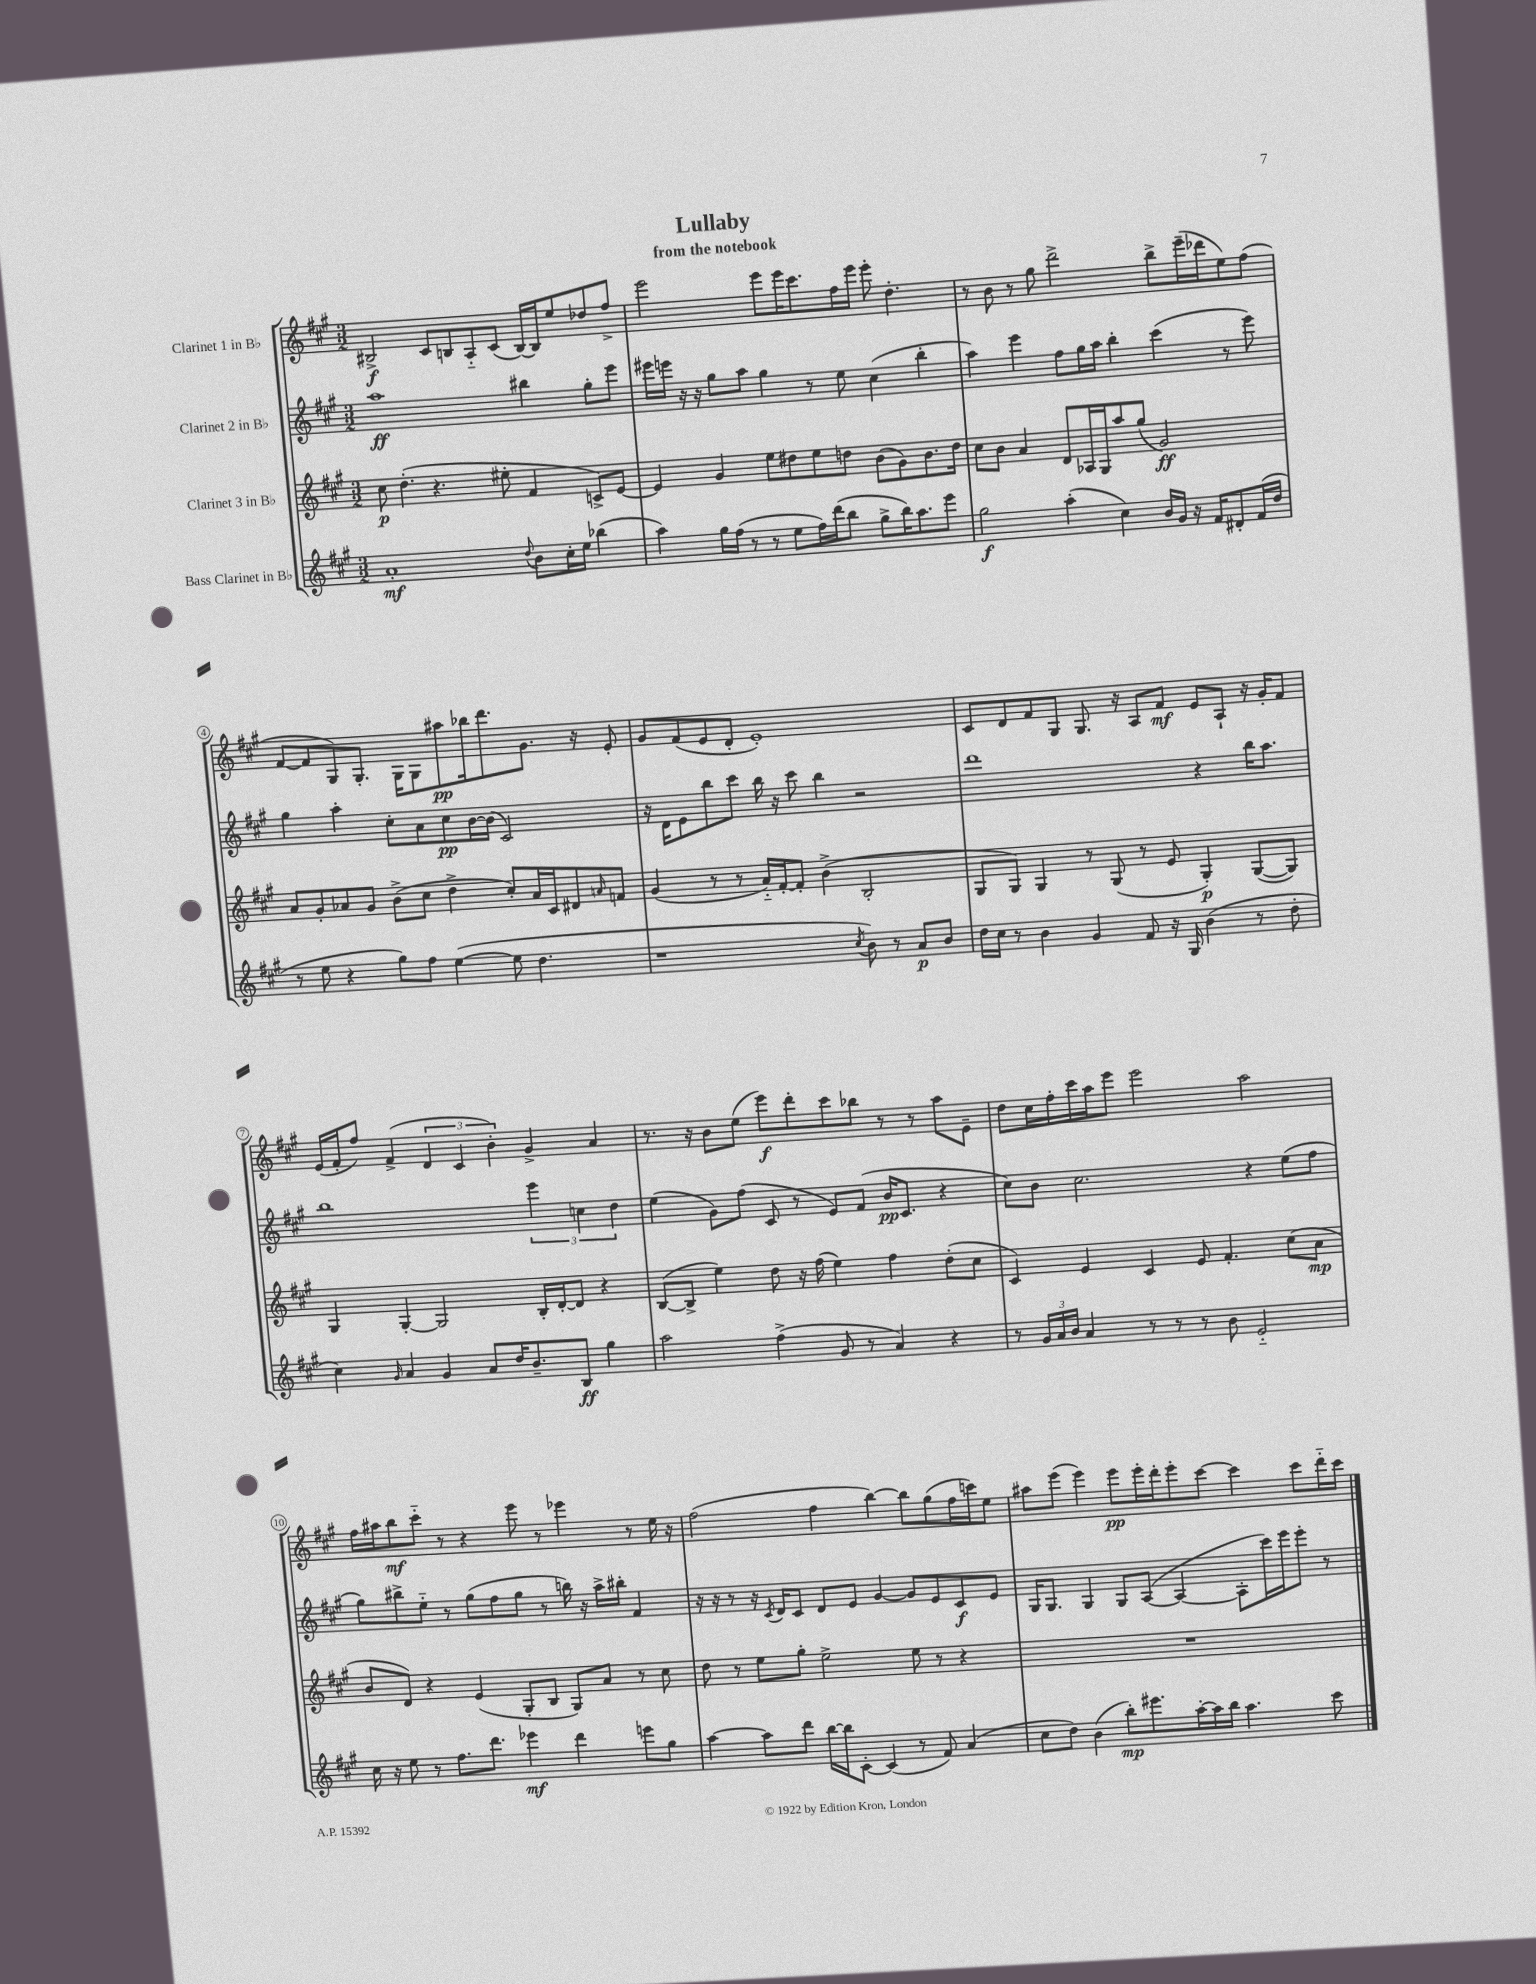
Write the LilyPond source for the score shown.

\header { title = "Lullaby" subtitle = "from the notebook" }
<<
\new StaffGroup <<
\new Staff = "s0" \with { instrumentName = "Clarinet 1 in Bb" } {
    \clef treble \key a \major \numericTimeSignature \time 3/2
    bis2->\f cis'8 b8 a8-_ cis'8( b16~) b16 e''8 des''8 fis''8-> |
    e'''2 e'''8 e'''16 cis'''8. fis''16 e'''16 e'''8-. d''4.-. |
    r8 b'8 r8 gis''8 d'''2-> b''8-> e'''16--( des'''16 e''8) fis''8( |
    fis'8~ fis'8 gis8) gis8.-. gis16 gis8 ais''8\pp bes''16 d'''8. gis'8. r16 e'8-. |
    gis'8 fis'8( e'8 d'8-. e'1-.) |
    cis'8 d'8 fis'8 gis8 gis8. r16 a8 fis'8\mf e'8 a8-! r16 gis'16-. fis'8 |
    e'16( fis'16-. fis''8) fis'4->( \tuplet 3/2 { d'4 cis'4 b'4-.) } gis'4-> a'4 |
    r8. r16 b'8 e''8( e'''8\f) d'''8-. cis'''8 bes''8 r8 r8 a''8 e'8-- |
    d''8 cis''16 fis''16-. cis'''16 a''16 e'''8 e'''2 a''2 |
    fis''16 ais''16 b''8\mf cis'''8-_ r8 r4 e'''8 r8 ees'''4 r8 e''16 r16 |
    fis''2( fis''4 b''4~) b''8 gis''8( fis''16 c'''16) e''8 |
    ais''8 e'''8( e'''4) e'''8\pp e'''16-. d'''16-. e'''8-. cis'''8~ cis'''4 cis'''8 d'''16-_ cis'''16 \bar "|." |
}
\new Staff = "s1" \with { instrumentName = "Clarinet 2 in Bb" } {
    \clef treble \key a \major \numericTimeSignature \time 3/2
    a''1\ff bis''4 gis''8-. e'''8 |
    eis'''16 e'''16 r16 r16 gis''8 a''8 gis''4 r8 e''8 cis''4( b''4-. |
    a''4) e'''4 fis''8 gis''16 a''16 b''4-. cis'''4( r8 e'''8) |
    gis''4 a''4-. cis''8-. a'8 cis''8\pp b'16~ b'16( cis'2) |
    r16 d'16 e'8 b''8 cis'''8 b''16 r16 cis'''8 b''4 r2 |
    d'''1 r4 b''16 a''8. |
    b''1 \tuplet 3/2 { e'''4 c''4 d''4 } |
    e''4( gis'8) fis''8( cis'8 r8 e'8) fis'8( b'16\pp cis'8. r4 |
    cis''8) b'8 cis''2. r4 e''8( fis''8 |
    gis''8) bis''8-> e''8-_ r8 gis''8( fis''8 gis''8 r8 b''16) r16 a''16-> bis''16-. fis'4 |
    r16 r16 r8 r16 \acciaccatura { cis'8 } d'16 cis'8 d'8 e'8 gis'4~ gis'8 e'8 cis'8\f e'8 |
    gis16 gis8. gis4 gis8 a8~( a4~ a8-. cis'''16) e'''16 e'''8-. r8 \bar "|." |
}
\new Staff = "s2" \with { instrumentName = "Clarinet 3 in Bb" } {
    \clef treble \key a \major \numericTimeSignature \time 3/2
    cis''8\p d''4.-.( r4. eis''8-. fis'4 c'8->) e'8~ |
    e'4 gis'4 e''8 dis''8 e''8 d''8 b'8( gis'8) b'8. d''16 |
    cis''8 b'8 a'4 d'8 aes16 gis16 a''8 gis''8( gis'2\ff) |
    a'8 gis'8-. aes'8 gis'8 b'8->( cis''8 d''4-> cis''8-.) aes'16 cis'16 dis'8 \grace { a'16 } f'8 |
    gis'4( r8 r8 a'16-_) fis'16~-. fis'8-. b'4->( b2-. |
    gis8 gis8) gis4 r8 gis8( r8 e'8 gis4-.\p) gis8~( gis8) |
    gis4 gis4~-. gis2 b16-. d'16~-. d'8 r4 |
    b8~( b8-> e''4) d''8 r16 fis''16( e''4) fis''4 d''8-.( cis''8 |
    cis'4) e'4 cis'4 e'8 fis'4.-. cis''8( a'8\mp |
    b'8 d'8) r4 e'4( gis8-. b8 gis8) a'8 r8 cis''8 |
    d''8 r8 e''8 gis''8-. e''2-> e''8 r8 r4 |
    R1. \bar "|." |
}
\new Staff = "s3" \with { instrumentName = "Bass Clarinet in Bb" } {
    \clef treble \key a \major \numericTimeSignature \time 3/2
    a'1-.\mf \appoggiatura { d''8 } b'8 cis''16-. e''16 bes''4( |
    a''4) gis''16 fis''16( r8 r8 e''8 fis''16) d'''16( b''8 gis''8-> b''16) a''8. e'''8 |
    gis''2\f a''4-.( cis''4) b'16 gis'16 r16 fis'16 dis'8-. fis'16( d''16 |
    r8 e''8 r4 gis''8) fis''8 e''4~( e''8 d''4. |
    r1 \acciaccatura { cis''8 } b'8) r8 a'8\p b'8 |
    d''16 cis''16 r8 b'4 gis'4 fis'8 r16 gis16 b'4( r8 d''8-. |
    cis''4) \grace { gis'16 } a'4 gis'4 a'8 d''16 b'8.-- b8\ff gis''4 |
    a''2 fis''4->( gis'8 r8 a'4) r4 |
    r8 \tuplet 3/2 { gis'16 a'16 b'16 } a'4 r8 r8 r8 b'8 e'2-_ |
    cis''16 r16 e''8 r8 fis''8. d'''8. ees'''4\mf d'''4 e'''8 gis''8 |
    a''4~ a''8 d'''8 b''16~ b''16 cis'8~-. cis'4( r8 fis'8) a'4( |
    cis''8 d''8) b'4( b''8-.\mp) eis'''8. a''16~-. a''16 b''16 a''4. cis'''8 \bar "|." |
}
>>
>>
\layout { \context { \Score \override BarNumber.stencil = #(make-stencil-circler 0.1 0.3 ly:text-interface::print) } }
